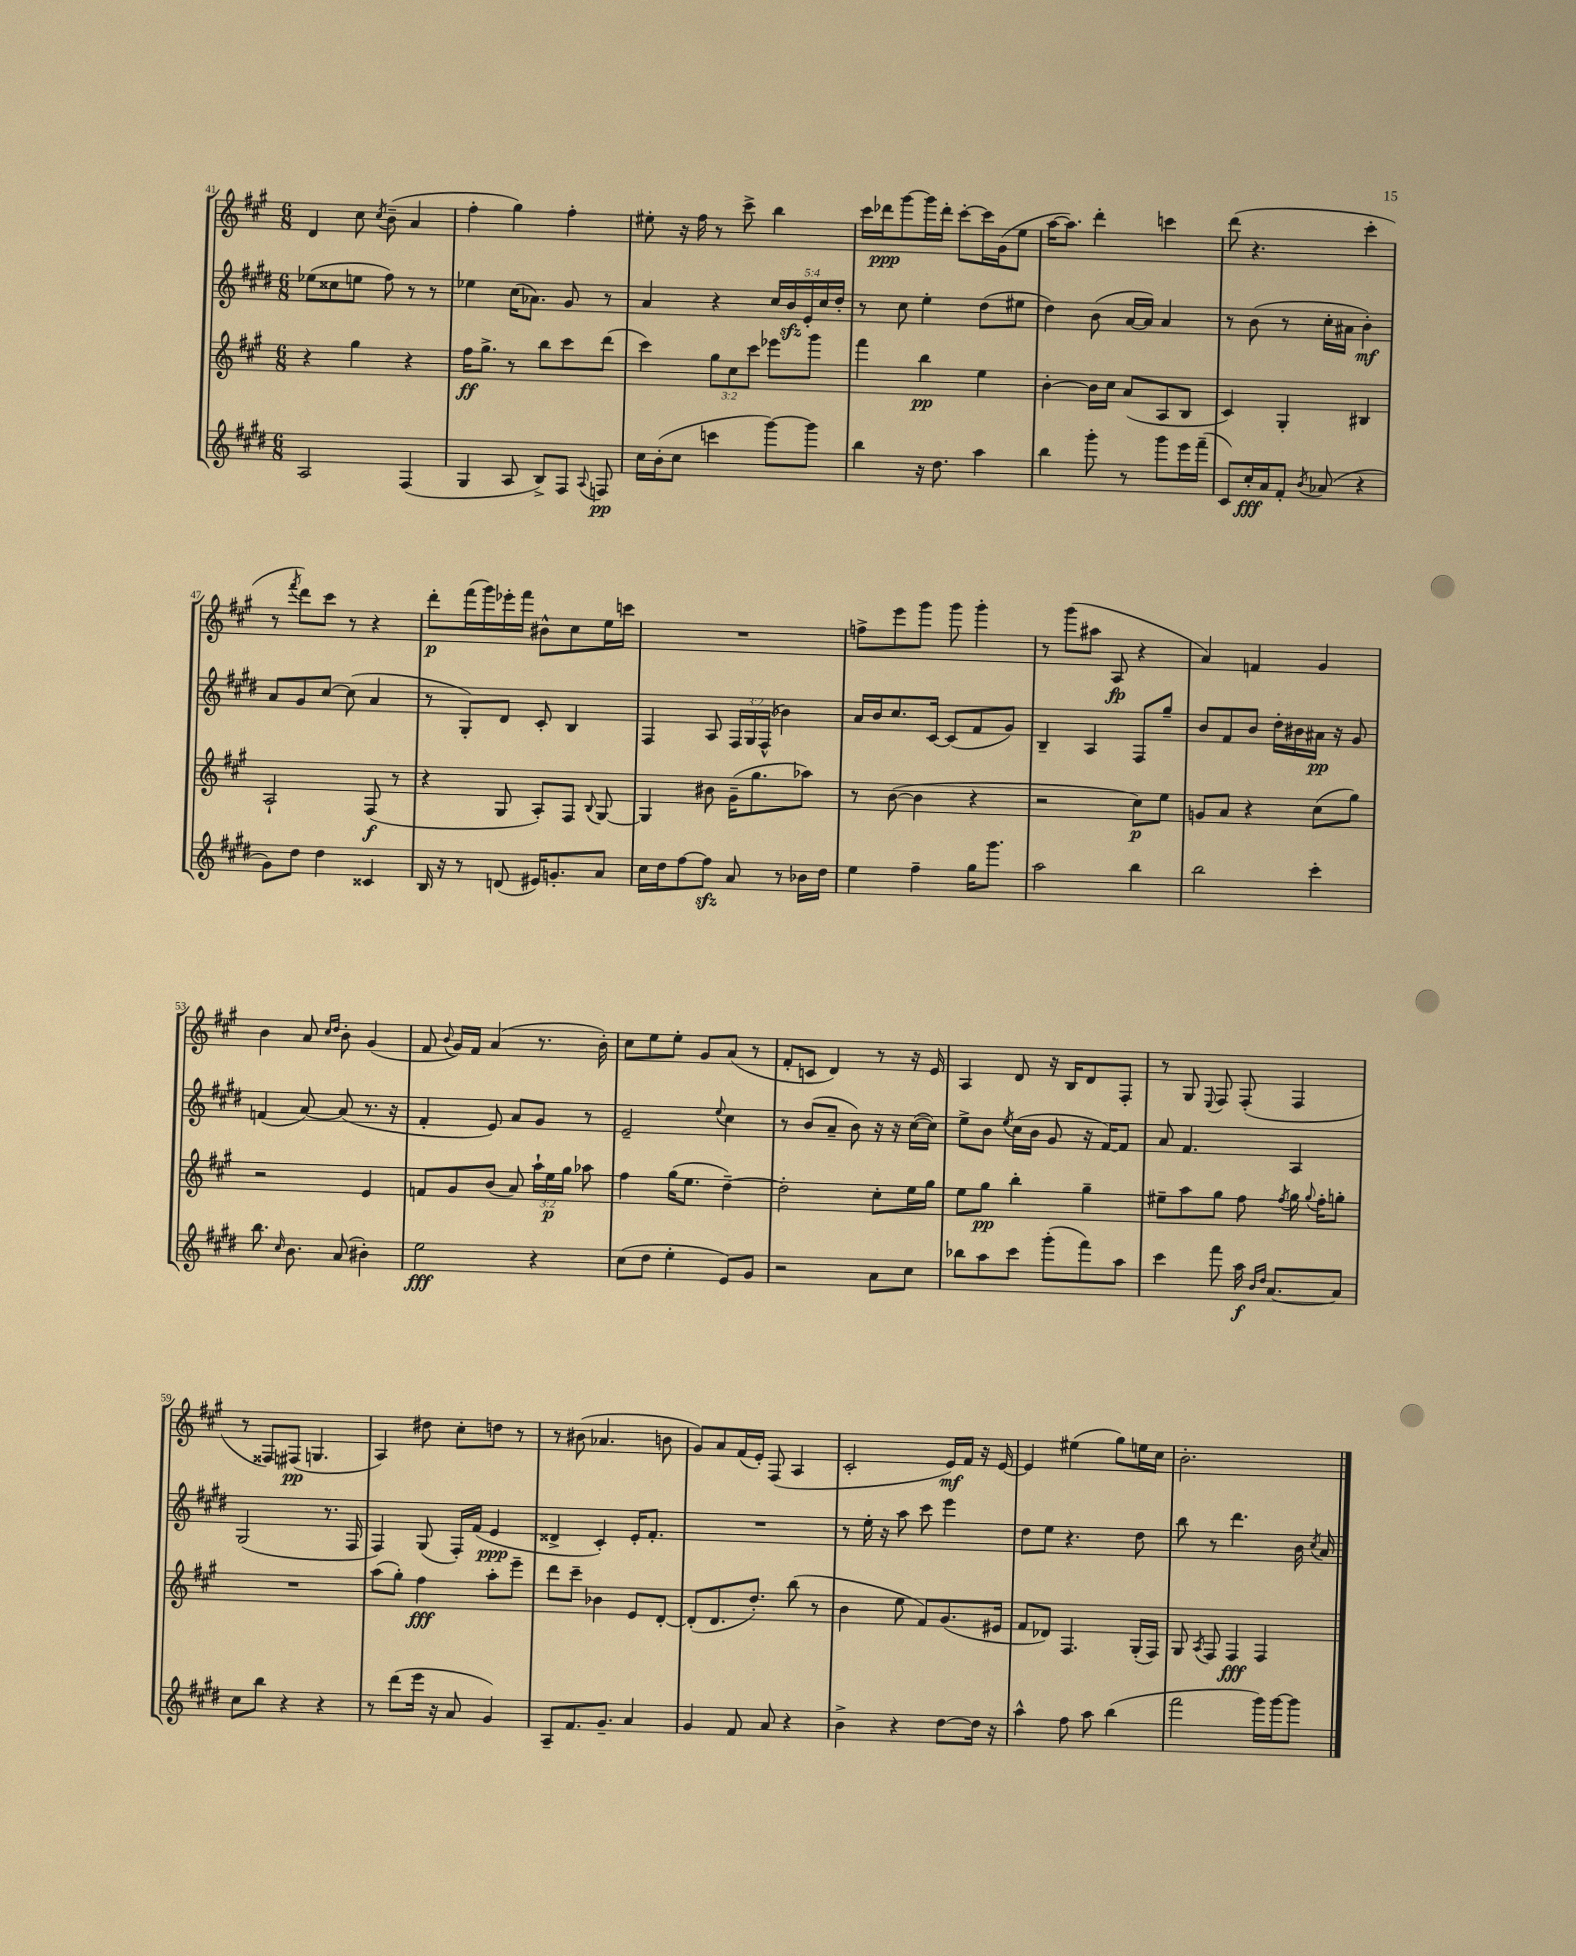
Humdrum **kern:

**kern	**kern	**kern	**kern
*staff4	*staff3	*staff2	*staff1
*clefG2	*clefG2	*clefG2	*clefG2
*k[f#c#g#d#]	*k[f#c#g#]	*k[f#c#g#d#]	*k[f#c#g#]
*M6/8	*M6/8	*M6/8	*M6/8
2A/	4r	(8ee-\L	4d/
.	.	8cc##\	.
.	4gg#\	8ee\J	8cc#\
.	.	.	8qcc#/
.	.	8ff#\)	(8b~\
(4F#/	4r	8r	4a/
.	.	8r	.
=	=	=	=
4G#/	16ff#\LK	4ee-\	4ff#'\
.	8.gg#^\J	.	.
8A/	8r	(16cc#\LK	4gg#\)
.	.	8.a-\J)	.
8B^/L)	8bb\L	.	.
8F#/J	8ccc#\	8g#/	4ff#'\
8qqA/	.	.	.
8F/	(8ddd\J	8r	.
=	=	=	=
16cc#\LL	4ccc#\)	4a/	8ee#'\
(16b'\J	.	.	.
8cc#\J	.	.	16r
.	.	.	16ff#\
4ccc\	12gg#\L	4r	8r
.	12cc#\	.	.
.	.	.	8ccc#^\
.	12ccc#\J	.	.
[8ggg#\L)	8eee-\L	20cc#/LL	4bb\
.	.	20b/	.
.	.	20e'/	.
8ggg#\]J	8ggg#\J	.	.
.	.	20cc#/	.
.	.	20dd#'/JJ	.
=	=	=	=
4bb\	4fff#\	8r	16ccc#\LL
.	.	.	16ddd-\J
.	.	8cc#\	[8ggg#\
16r	4bb\	4ee'\	16ggg#\]L
8.dd#\	.	.	16ddd-'\JJ
.	.	.	[8ccc#'\L
4aa\	4ee\	(8dd#\L	16ccc#\]L
.	.	.	(16g#\J
.	.	8ee#\J	8ee\J
=	=	=	=
4bb\	[4b'\	4dd#\)	[16aa\LK
.	.	.	8.aa\]J)
8ggg#'\	16b\]LL	(8b\	4ddd'\
.	16cc#\JJ	.	.
8r	(8a/L	[16a/LL	.
.	.	16a/]JJ)	.
8ggg#\L	8A/	4a/	4ccc\
16eee\L	8B/J	.	.
(16fff#~\JJ	.	.	.
=	=	=	=
8c#/L)	4c#/)	8r	(8ddd\
16cc#'/L	.	(8b\	4.r
16a/J	.	.	.
8f#'/J	4G#'/	8r	.
8qb/	.	.	.
(8a-/	.	16cc#'\LL	.
.	.	16a#\JJ	.
4r	4B#/	4b'\)	4ccc#'\
=	=	=	=
8g#\L)	2A`/	8a/L	8r
.	.	.	8qfff#/
8dd#\J	.	8g#/	8ddd\L)
4dd#\	.	[8cc#/J	8ccc#\J
.	.	(8cc#\]	8r
4c##/	(8F#/	4a/	4r
.	8r	.	.
=	=	=	=
16B/	4r	8r	8ddd'\L
16r	.	.	.
8r	.	8G#'/L)	(16fff#\L
.	.	.	16ggg#\)
(8d/	8G#/	8d#/J	16eee-'\
.	.	.	16fff#\JJ
16e#/LK)	8A'/L)	8c#'/	8b#^^\L
8.g'/	.	.	.
.	8F#/J	4B/	8cc#\
.	8qqB/	.	.
8a/J	[8G#/	.	16ee\L
.	.	.	16ccc\JJ
=	=	=	=
16cc#\LL	4G#/]	4F#/	2.r
16dd#\J	.	.	.
[8ff#\	.	.	.
8ff#\]J	8b#\	8A/	.
8a/	(16g#~\LK	24F#/LL	.
.	.	24G#/	.
.	8.gg#\	.	.
.	.	(24F#^^/JJ	.
8r	.	4b-\)	.
16b-\LL	8aa-\J)	.	.
16dd#\JJ	.	.	.
=	=	=	=
4ee\	8r	16a/LL	8ff^\L
.	.	16b/J	.
.	([8b\	8.cc#/	8eee\
4ff#~\	4b\]	.	8ggg#\J
.	.	[16c#/Jk	.
.	.	(8c#/]L	8ggg#\
16gg#\LK	4r	8f#/	4ggg#'\
8.ggg#\J	.	.	.
.	.	8g#/J)	.
=	=	=	=
2aa\	2r	4B~/	8r
.	.	.	(8ggg#\L
.	.	4A/	8aa#\J
.	.	.	8A/
4bb\	8cc#\L)	8F#/L	4r
.	8ee\J	8gg#~/J	.
=	=	=	=
2bb\	8g/L	8b/L	4a/)
.	8a/J	8f#/	.
.	4r	8b/J	4f/
.	.	16dd#'\LL	.
.	.	16b#\	.
4ccc#'\	(8cc#\L	16a#\JJ	4g#/
.	.	16r	.
.	8gg#\J)	8g#/	.
=	=	=	=
8.bb\	2r	(4f/	4b\
16qqcc#/	.	.	.
8.b\	.	.	.
.	.	[8a/)	8a/
.	.	.	16qqcc#/LL
.	.	.	16qqdd/JJ
(8a/	.	(8a/]	8b'\
4b#'\)	4e/	8.r	(4g#/
.	.	16r	.
=	=	=	=
2ee\	8f/L	4f#'/	8f#/
.	.	.	8qqb/
.	8g#/	.	16g#/LL)
.	.	.	16f#/JJ
.	(8b/J	8e/)	(4a/
.	8a/)	8a/L	.
4r	24aa`\LL	8g#/J	8.r
.	24ee\	.	.
.	24gg#\JJ	.	.
.	8aa-\	8r	.
.	.	.	16b'\)
=	=	=	=
(8cc#\L	4ff#\	2e~/	8cc#\L
8dd#\J	.	.	8ee\
4ee'\	(16gg#\LK	.	8ee'\J
.	8.ee\J	.	.
.	.	.	8g#/L
.	.	8qqee/	.
8e/L)	[4dd~\)	4cc#\	(8a/J
8g#/J	.	.	8r
=	=	=	=
2r	2dd'\]	8r	8f#'/L
.	.	(8b/L	8c/J
.	.	8a~/J	4d/)
.	.	8b\)	.
8a\L	8cc#'\L	16r	8r
.	.	16r	.
8cc#\J	16ee\L	([16cc#\LL	16r
.	16gg#\JJ	16cc#\]JJ)	16e/
=	=	=	=
8bb-\L	8ee\L	8ee^\L	4A/
8aa\	8gg#\J	8b\J	.
.	.	8qee/	.
8ccc#\J	4bb'\	(16cc#\LL	8d/
.	.	16b\JJ	.
(8ggg#'\L	.	8g#/	16r
.	.	.	16B/LK
8fff#\)	4gg#~\	16r	8d/
.	.	[16f#/LK)	.
8aa\J	.	8f#/]J	8F#'/J
=	=	=	=
4ccc#\	8ee#~\L	8a/	8r
.	8aa\	4.f#/	8G#/
.	.	.	8qqE/
8fff#\	8gg#\J	.	8F#/
16aa\	8ff#\	.	(8F#'/
16qqb/LL	.	.	.
16qqdd#/JJ	.	.	.
[8.a/L	.	.	.
.	8qff#/	.	.
.	16gg#\	4A/	4F#/
.	8qqgg#/	.	.
.	16ff#'\LK	.	.
8a/]J	8gg'\J	.	.
=	=	=	=
8cc#\L	2.r	(2G#/	8r
8bb\J	.	.	8F##/L)
4r	.	.	(8F#/J
.	.	.	4.G/
4r	.	8.r	.
.	.	16F#/	.
=	=	=	=
8r	(8aa\L	4F#/)	4A/)
(8ddd#\L	8gg#'\J)	.	.
16eee\Jk	4ff#\	(8G#/	8dd#\
16r	.	.	.
8a/	.	16F#'/LL)	8cc#'\L
.	.	(16f#/JJ	.
4g#/)	8aa'\L	4e/	8dd\J
.	8eee~\J	.	8r
=	=	=	=
8A~/L	8ddd\L	4d##^/	8r
8.f#/	8ccc#~\J	.	(8b#\
.	4b-\	4c#'/)	4.a-/
8.g#~/J	.	.	.
4a/	8e/L	16e'/LK	.
.	.	8.f#'/J	.
.	[8d'/J	.	8b\
=	=	=	=
4g#/	(8d'/]L	2.r	8g#/L)
.	8.d/	.	8a/
8f#/	.	.	(16f#/L
.	8.dd'/J)	.	16e'/JJ)
8a/	.	.	(8F#/
4r	(8bb\	.	4A/
.	8r	.	.
=	=	=	=
4b^\	4b\	8r	2c#'/
.	.	16ee'\	.
.	.	16r	.
4r	8ee\	8aa\	.
.	8f#/L)	8ccc#\	.
[8dd#\L	(8.g#/	4eee\	16e/LL)
.	.	.	16f#/JJ
16dd#\]Jk	.	.	16r
16r	16e#/Jk	.	[16e/
=	=	=	=
4aa^^\	8f#/L	8dd#\L	4e/]
.	8d-/J)	8ee\J	.
8ff#\	4.F#/	4.r	(4ee#\
8aa\	.	.	.
(4bb\	.	.	8gg#\L)
.	(16G#'/LL	8dd#\	16ee\L
.	16F#/JJ)	.	16cc#\JJ
=	=	=	=
2fff#\	8G#/	8bb\	2.b'\
.	8qA/	.	.
.	8F#/	8r	.
.	4F#/	4.ddd#\	.
16ggg#\LL)	4F#/	.	.
[16ggg#\J	.	.	.
8ggg#\]J	.	16b\	.
.	.	8qcc#/	.
.	.	16a/	.
==	==	==	==
*-	*-	*-	*-
